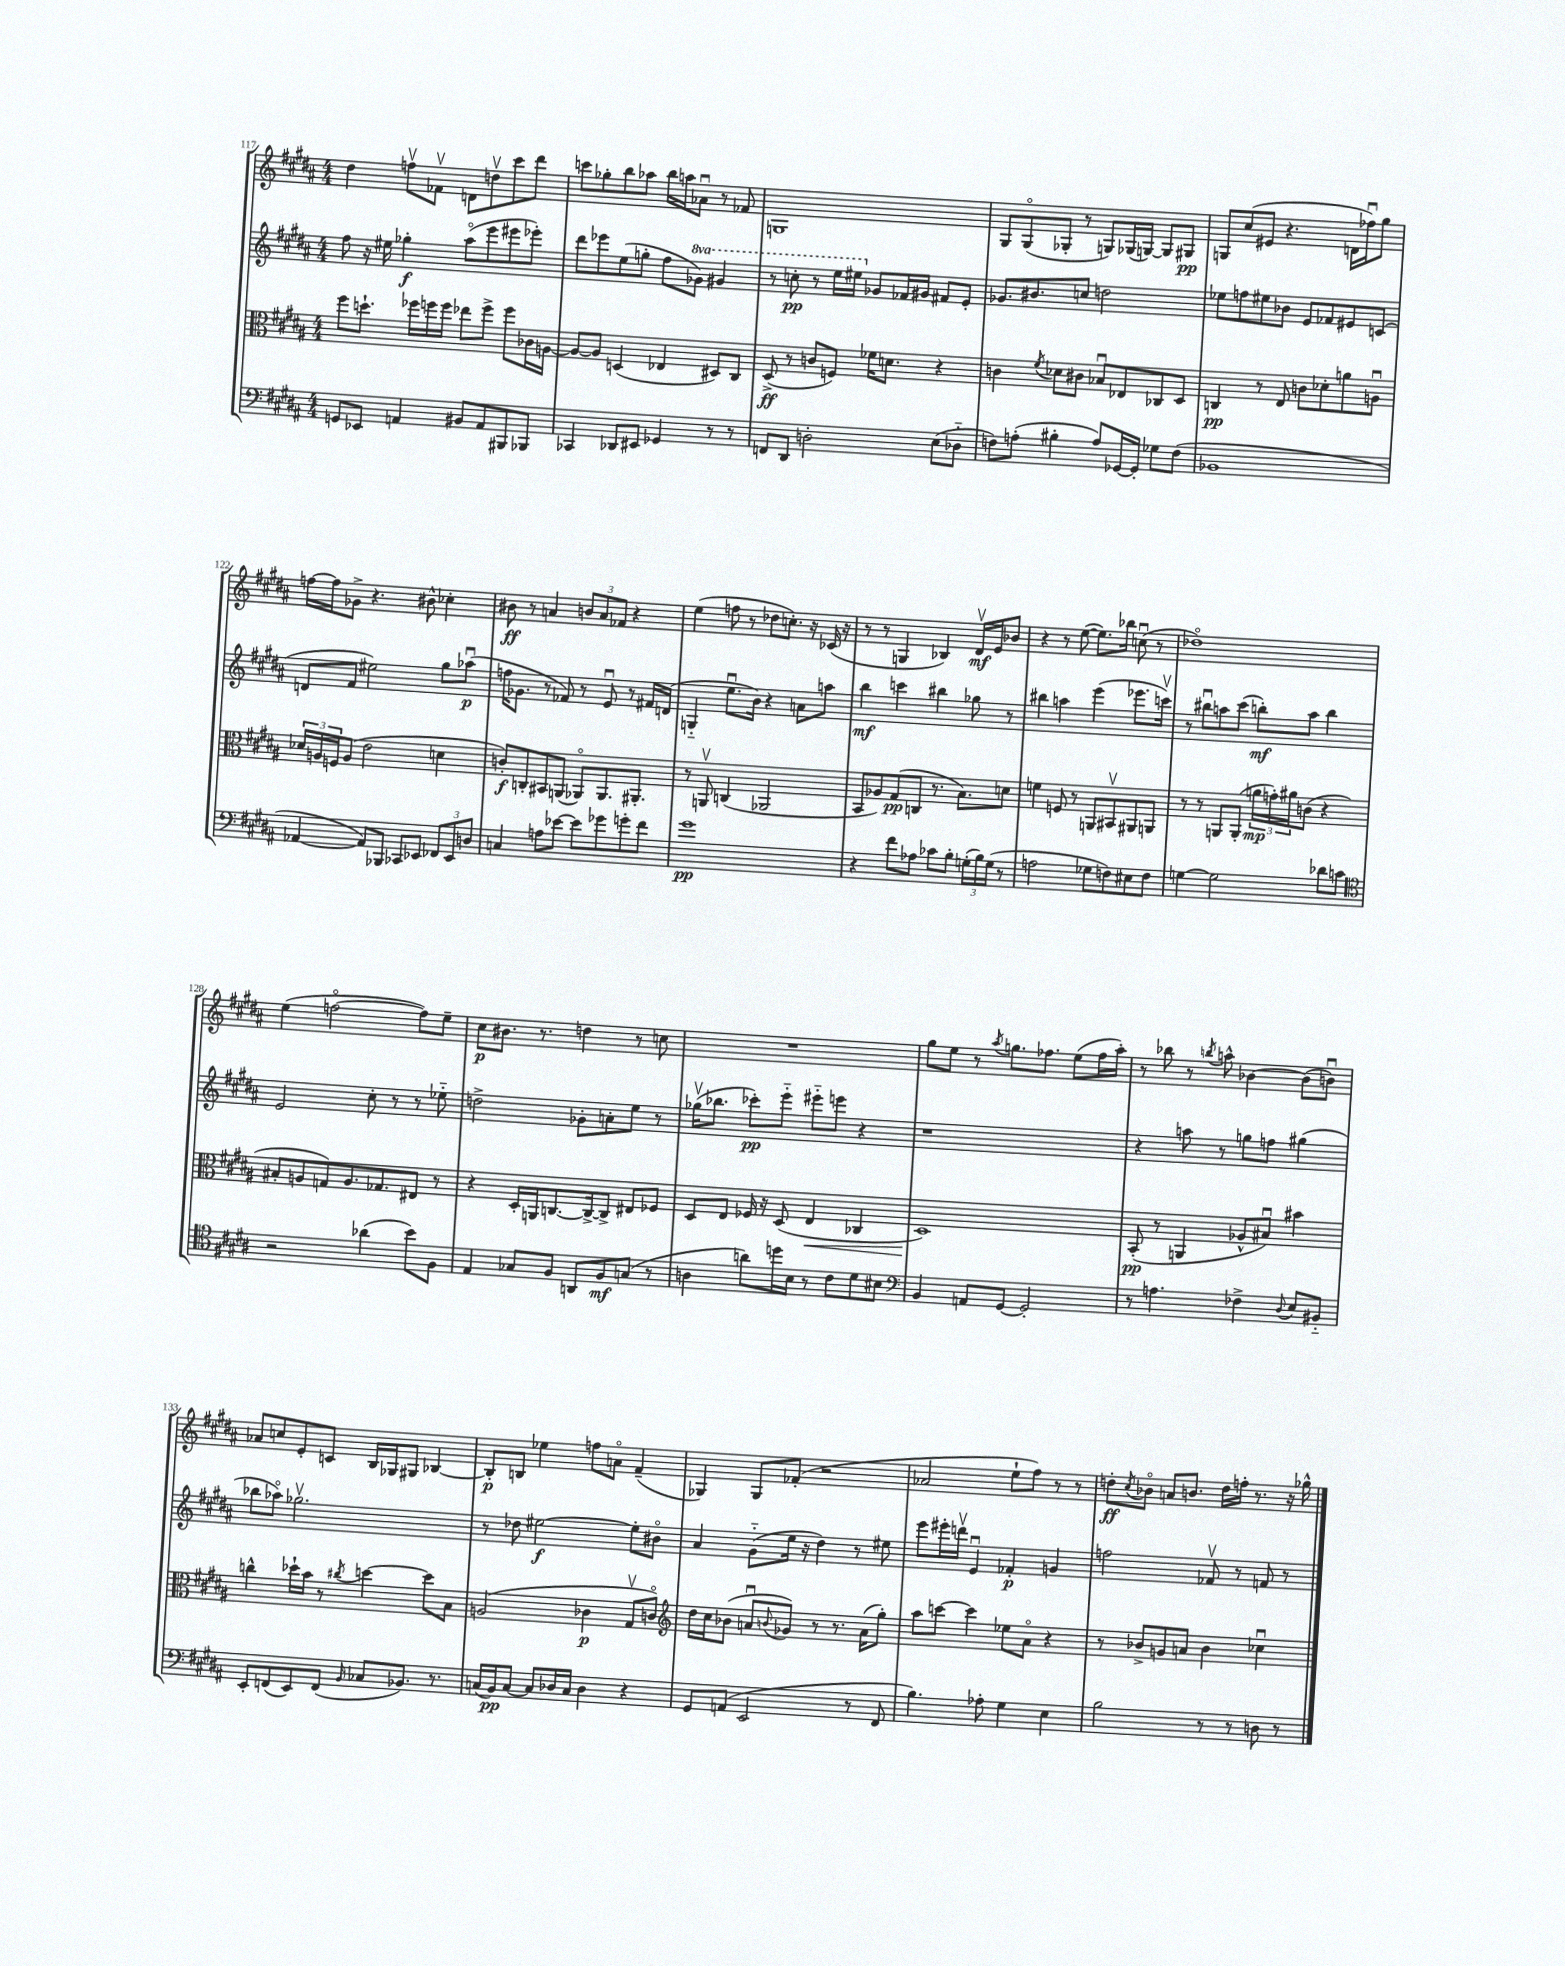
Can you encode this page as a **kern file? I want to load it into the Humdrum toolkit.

**kern	**kern	**kern	**kern
*staff4	*staff3	*staff2	*staff1
*clefF4	*clefC3	*clefG2	*clefG2
*k[f#c#g#d#a#]	*k[f#c#g#d#a#]	*k[f#c#g#d#a#]	*k[f#c#g#d#a#]
*M4/4	*M4/4	*M4/4	*M4/4
8GG	8ff#	8ff#	4dd#
8EE-	8.dd`	16r	.
.	.	16ee#	.
4AA	.	4gg-'	8ffv
.	16ff-	.	.
.	16ff	.	8f-v
.	16ff	.	.
8BB#	8ee-	(8aa#o	8d
8AA	8ff^	8eee	8ddv
8BBB#	8ff	8eee#	8ccc#
8BBB-	16c-	8eee-')	8ddd#
.	[16A	.	.
=	=	=	=
4CC-	8A_	8ddd#	8ccc
.	8A]	8eee-	8gg-'
8DD-	(4D	(8ee	8bb
8EE#	.	8gg'	8aa-
4GG-	4E-	8ff#	16bb
.	.	.	16aa
.	.	8gg-)	8a-u
8r	8D#)	4gg#	8r
8r	8C#	.	8f-
=	=	=	=
8FF	(8D#^	8r	1G
8DD#	8r	8ccc'	.
2D'	8c	8r	.
.	8F)	16eee	.
.	.	16eee#	.
.	16f-	8g-	.
.	8.d	.	.
.	.	16f-	.
.	.	16g#	.
(8E	4r	8f#	.
8D-'~	.	8e'	.
=	=	=	=
8F)	4c	8.g-	8G#
(8A'	.	.	(8G#o
.	.	8.b#	.
.	8qf#	.	.
4B#'	8d-	.	8G-'
.	8c#	8cc	8r
8A)	8B-u	2dd	8G)
[16GG-	8E-	.	(16G-
16GG-']	.	.	[16G)
8G-	8C-	.	8G]
(8F	8D#	.	8G#
=	=	=	=
1BB-	4C	8ee-	8G
.	.	8ff	(8cc#
.	8r	8ee#	8e#
.	8E	8b-	4.r
.	8c	8e	.
.	8d-'	8f-	.
.	8a	8e#	16d
.	.	.	16ff-u)
.	8Au	(8c	8gg#
=	=	=	=
[4AA-	24d-	8d	[16ff
.	24A	.	.
.	.	.	16ff]
.	24F	.	.
.	(8A	8f#	8g-^
8AA-])	2e	2ee#)	4.r
8BBB-	.	.	.
8CC-	.	.	.
8EE-	.	.	8b#^^
12FF-	4d	8gg#	4cc-'
12EE-	.	.	.
.	.	(8aa-u	.
12D	.	.	.
=	=	=	=
4C	8c')	16ff	8b#
.	.	8.g-	.
.	8C'	.	8r
8A	8BB#	8r	4a
[8e-	(8AA	8f-)	.
8e-]	8AA-o)	8r	12b
.	.	.	12a
8g-	8.AA-	8eu	.
.	.	.	12f-
8g'	.	8r	4r
.	8.AA#'	.	.
8f#	.	16f#	.
.	.	(16d	.
=	=	=	=
1g#	8r	4G'~	(4ee
.	8AAv	.	.
.	(4C	8.eeu	8ff
.	.	.	8r
.	.	16b)	.
.	2AA-	4r	8dd-
.	.	.	8.cc')
.	.	8a	.
.	.	.	16r
.	.	8aa	(16c-
.	.	.	16r
=	=	=	=
4r	8BB	4bb	8r
.	8A-)	.	8r
8f#	(8G#	4ccc	4G
8A-	8C	.	.
8c-	8.r	4bb#	4B-)
8B'	.	.	.
.	8.B)	.	.
(24G'	.	8gg-	16d#v
24B)	.	.	.
.	.	.	16e
(24G	.	.	.
8r	8d	8r	8b-
=	=	=	=
2A	4f	4bb#	4r
.	8F	4aa	8r
.	8r	.	([8ee
8G-	8AA	(4eee	8.ee])
8F)	8BB#v	.	.
.	.	.	16bb-
8E#	8AA#	8.eee-	(8ccu
8F	8AA	.	8r
.	.	16cccv)	.
=	=	=	=
[4G	8r	8r	1dd-o)
.	8r	8bb#u	.
2G]	8AA	8aa	.
.	(8AA'	(8ccc#	.
.	24a	8bb')	.
.	24g')	.	.
.	24a#	.	.
.	(8c	8aa	.
8d-	4r	4bb	.
8c	.	.	.
=	=	=	=
*clefC4	*	*	*
2r	8B#'	2e	(4ee
.	8A	.	.
.	8G)	.	[2ffo
.	8.A	.	.
(4a-	.	8cc#'	.
.	8.G-	.	.
.	.	8r	.
8b)	8E#	8r	8ff])
8F#	8r	8ee-'~	8ee~
=	=	=	=
4E	4r	2dd^	8cc#
.	.	.	8.b#
8G-	16D#'	.	.
.	16AA	.	8.r
8F#	[8.C	.	.
8AA	.	8g-'	4dd
.	16C^_	.	.
8F#	8C^]	8a'	.
(8G	8E#	8ee	8r
8r	8F-	8r	8cc
=	=	=	=
4A	8D#	(16gg-v	1r
.	.	8.bb-	.
.	8E	.	.
8a)	16F-	8ccc-')	.
.	16r	.	.
16dd	(8D#	8eee'~	.
16B	.	.	.
8r	4E	8eee#'~	.
8c#	.	8eee	.
8d#	4C-	4r	.
8B#	.	.	.
=	=	=	=
*clefF4	*	*	*
4BB	1D#)	1r	8gg#
.	.	.	8ee
8AA	.	.	8r
.	.	.	8qaa#
[8GG#	.	.	8.gg
2GG#']	.	.	.
.	.	.	8.ff-
.	.	.	(8ee
.	.	.	16ff-
.	.	.	16aa#')
=	=	=	=
8r	(8BB'	4r	8r
4.A	8r	.	8bb-
.	4AA	8aa	8r
.	.	.	8qbb
.	.	8r	8aa^^
4F-^	8A-^^	8gg	[4b-
.	8B#u)	8ff	.
8qqD#	.	.	.
8E	4b#	(4gg#	(8b-]
8BB#'~	.	.	8bu)
=	=	=	=
8EE'	4cc^^	8bb-	8a-
(8FF	.	8aa-o)	8cc
8EE)	16dd-`	2.gg-v	8e'
.	16b	.	.
(8FF	8r	.	8c
16qqBB	8qcc#	.	.
8C-	[4dd	.	16B
.	.	.	16G-
8.BB-)	.	.	8G#
.	8dd]	.	[4B-
8.r	.	.	.
.	8B	.	.
=	=	=	=
(16C	(2A	8r	8B-']
16BB)	.	.	.
[8C	.	8dd-	8B
8C]	.	[2ee#	4ee-
16D-	.	.	.
16C	.	.	.
4D-	4c-	.	8ff
.	.	.	8ao
4r	8G#v	8ee#']	(4f#~
.	8co)	8b#o	.
=	=	=	=
*	*clefG2	*	*
8GG#	16dd#	4a#	4G-)
.	16cc#	.	.
(8AA	(8b-	.	.
2EE	8au	(8g#'~	8G-
.	8qqb	.	.
.	8g-)	16ee	(8f-'
.	.	16r	.
.	8r	4dd#)	2r
.	8.r	.	.
8r	.	8r	.
.	(16a	.	.
8FF#	8gg#')	8ee#	.
=	=	=	=
4.B)	8aa#	8eee	2a-
.	[8ccc	16eee#'	.
.	.	16dddv	.
.	4ccc]	4eu	.
8A-'	.	.	.
4G#	8ee-	4f-'	8ee`
.	8a#o	.	8ff#)
4E	4r	4g	8r
.	.	.	8r
=	=	=	=
2B	8r	2ff	8dd'
.	.	.	8qcc#
.	8b-^	.	8b-o
.	8g	.	8a
.	8a	.	8.b
8r	4b-	8f-v	.
.	.	.	16dd
8r	.	8r	16ff'
.	.	.	8.r
8D	4cc-u	8f	.
8r	.	8r	16r
.	.	.	16gg-^^
==	==	==	==
*-	*-	*-	*-
